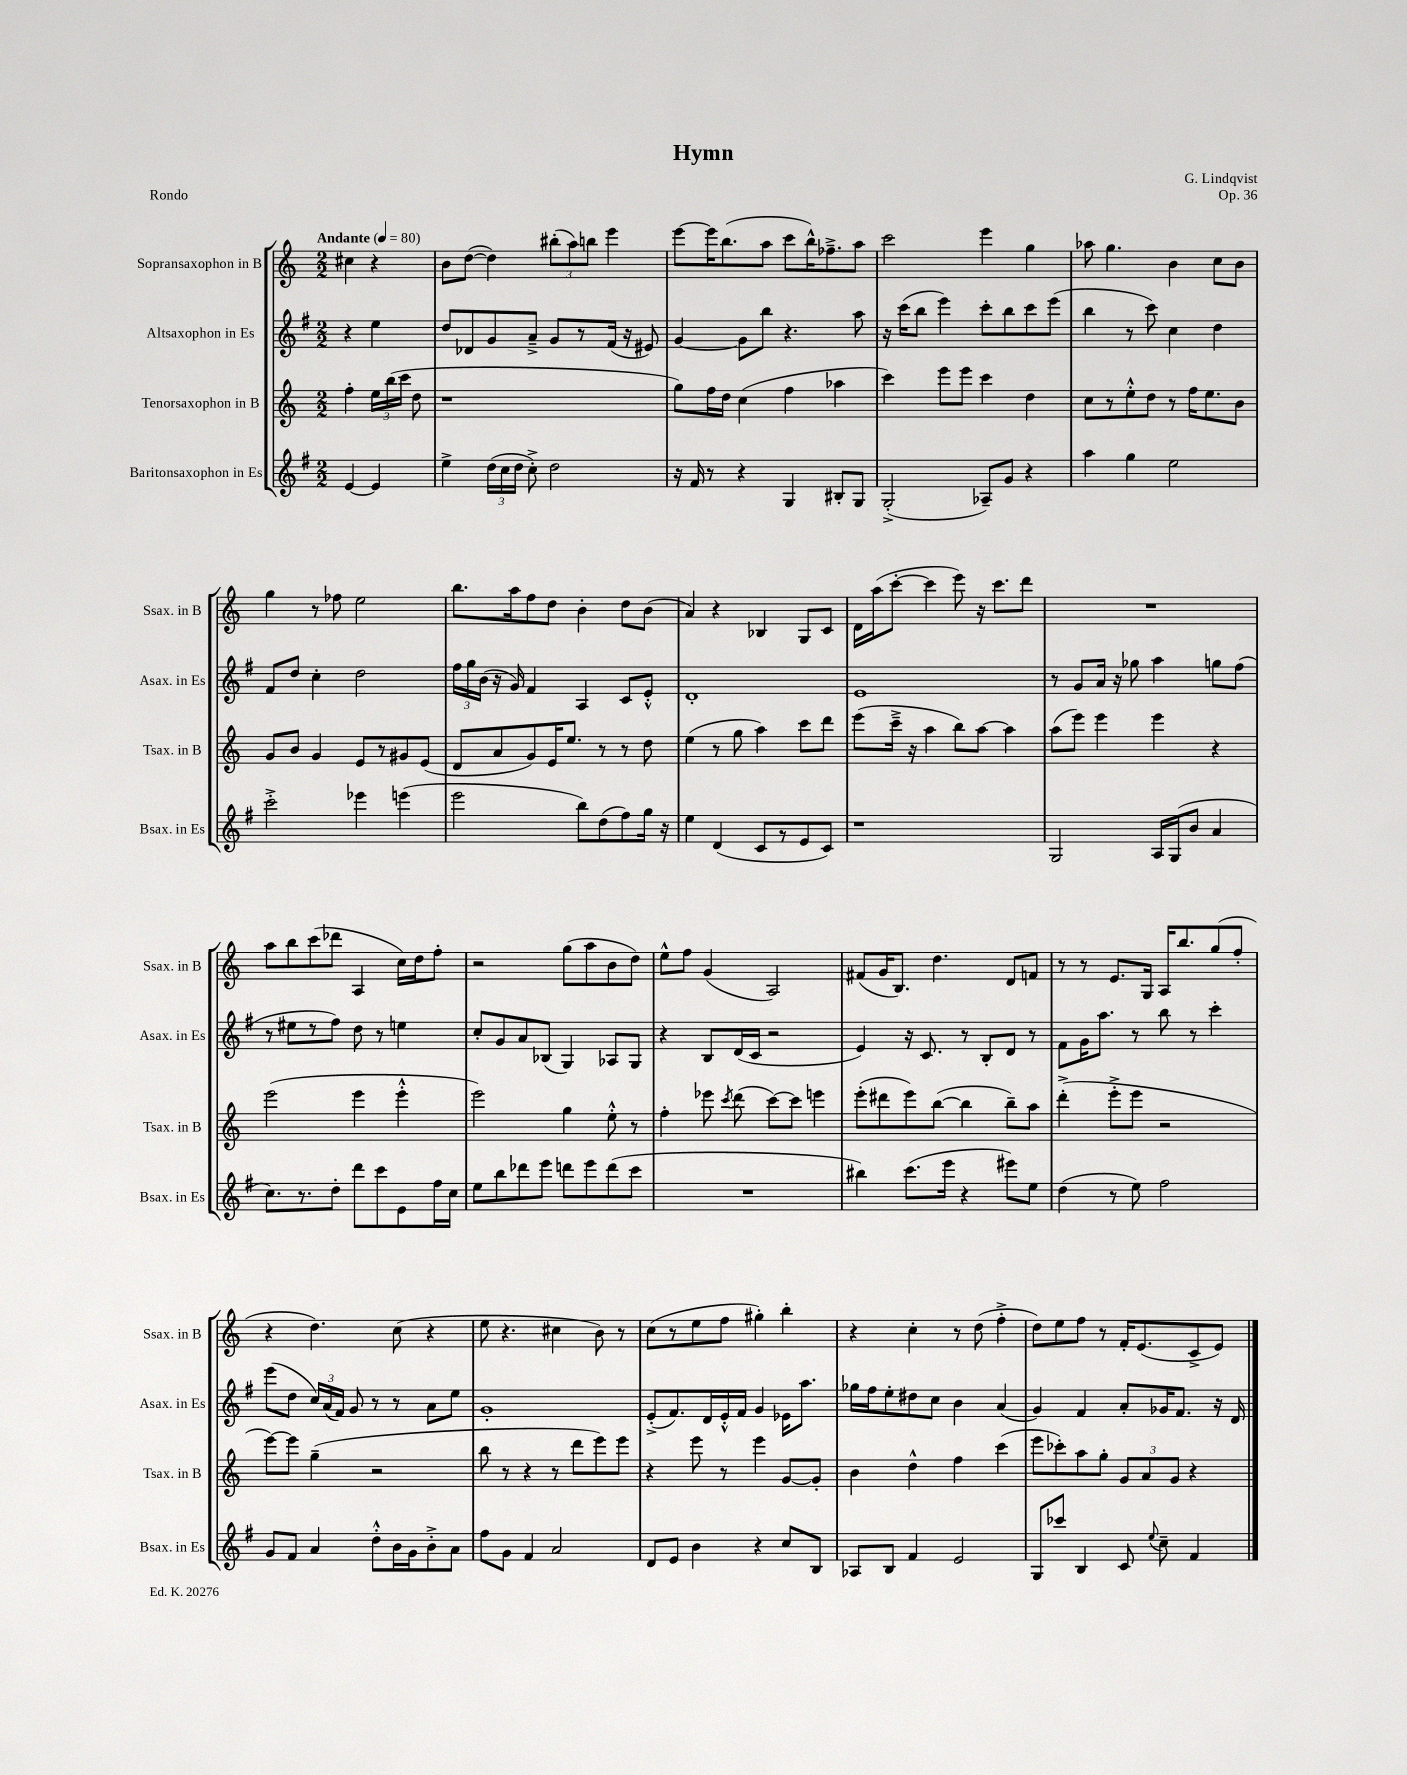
\header { title = "Hymn" composer = "G. Lindqvist" opus = "Op. 36" piece = "Rondo" }
<<
\new StaffGroup <<
\new Staff = "s0" \with { instrumentName = "Sopransaxophon in B" shortInstrumentName = "Ssax. in B" } {
    \clef treble \key c \major \numericTimeSignature \time 2/2 \partial 2 \tempo "Andante" 4 = 80
    \autoBeamOff cis''4 r4 |
    b'8[ d''8]~( d''4) \tuplet 3/2 { bis''8[-.( a''8) b''8] } e'''4 |
    e'''8[~ e'''16 b''8.( a''8] c'''8[ b''16-^) fes''8.---> a''8] |
    c'''2 e'''4 g''4 |
    aes''8 g''4. b'4 c''8[ b'8] |
    g''4 r8 fes''8 e''2 |
    b''8.[ a''16 f''8 d''8] b'4-. d''8[ b'8]( |
    a'4) r4 bes4 g8[ c'8] |
    d'16[ a''16( c'''8]~-. c'''4 e'''8) r16 c'''8.[ d'''8] |
    R1 |
    a''8[ b''8 c'''8( des'''8] a4 c''16[) d''16 f''8]-. |
    r2 g''8[( a''8 b'8 d''8]) |
    e''8[-^ f''8] g'4( a2) |
    fis'8[( g'16 b8.]) d''4. d'8[ f'8] |
    r8 r8 e'8.[ g16] a16[ b''8. g''8( f''8]-. |
    r4 d''4.) c''8( r4 |
    e''8 r4. cis''4 b'8) r8 |
    c''8[( r8 e''8 f''8] gis''4-.) b''4-. |
    r4 c''4-. r8 d''8( f''4-.-> |
    d''8[) e''8 f''8] r8 f'16[-. e'8.( c'8-> e'8]) \bar "|." |
}
\new Staff = "s1" \with { instrumentName = "Altsaxophon in Es" shortInstrumentName = "Asax. in Es" } {
    \clef treble \key g \major \numericTimeSignature \time 2/2 \partial 2
    \autoBeamOff r4 e''4 |
    d''8[ des'8 g'8 a'8]---> g'8[ r8 fis'16]( r16 eis'8) |
    g'4~ g'8[ b''8] r4. a''8 |
    r16 c'''16[( b''8] e'''4) c'''8[-. b''8 c'''8 e'''8]( |
    b''4 r8 c'''8) c''4 d''4 |
    fis'8[ d''8] c''4-. d''2 |
    \tuplet 3/2 { fis''16[ g''16 b'16]( } r16 g'16) fis'4 a4 c'8[ e'8]-.-^ |
    d'1-. |
    e'1 |
    r8 g'8[ a'16] r16 ges''8 a''4 g''8[ fis''8]( |
    r8 eis''8[ r8 fis''8]) d''8 r8 e''4 |
    c''8[-. g'8 a'8 bes8]( g4) aes8[ g8] |
    r4 b8[ d'16( c'16] r2 |
    e'4) r16 c'8. r8 b8[-. d'8] r8 |
    fis'8[ g'16 a''8.] r8 b''8 r8 c'''4-. |
    e'''8[( d''8] \tuplet 3/2 { c''16[) a'16( fis'16]) } g'8 r8 r8 a'8[ e''8] |
    g'1-. |
    e'8[-.->( fis'8.) d'16 e'16-.-^ fis'16] g'4 ees'16[ a''8.] |
    ges''16[ fis''16 e''8-. dis''8 c''8] b'4 a'4( |
    g'4) fis'4 a'8[-. ges'16 fis'8.] r16 d'16 \bar "|." |
}
\new Staff = "s2" \with { instrumentName = "Tenorsaxophon in B" shortInstrumentName = "Tsax. in B" } {
    \clef treble \key c \major \numericTimeSignature \time 2/2 \partial 2
    \autoBeamOff f''4-. \tuplet 3/2 { e''16[ b''16( c'''16] } d''8 |
    r1 |
    g''8[) f''16 d''16] c''4( f''4 aes''4 |
    c'''4) e'''8[ e'''8] c'''4 d''4 |
    c''8[ r8 e''8-.-^ d''8] r8 f''16[ e''8. b'8] |
    g'8[ b'8] g'4 e'8[ r8 gis'8 e'8]( |
    d'8[ a'8 g'8) e'16 e''8.] r8 r8 d''8 |
    e''4( r8 g''8 a''4) c'''8[ d'''8] |
    e'''8[( c'''16]---> r16 a''4 b''8[) a''8]~ a''4 |
    a''8[( e'''8]) e'''4 e'''4 r4 |
    e'''2( e'''4 e'''4-.-^ |
    e'''2) g''4 e''8-.-^ r8 |
    f''4-. ees'''8 \acciaccatura { c'''8 } d'''8( c'''8[~) c'''8] e'''4 |
    e'''8[-.( dis'''8 e'''8) b''8]~( b''4 b''8[--) a''8] |
    d'''4-.->( e'''8[-.-> e'''8] r2 |
    e'''8[~) e'''8] g''4--( r2 |
    b''8 r8 r4 r8 d'''8[ e'''8) e'''8] |
    r4 e'''8 r8 e'''4 g'8[~ g'8]-. |
    b'4 d''4-^ f''4 c'''4( |
    e'''8[ ces'''8-.) a''8 g''8]-. \tuplet 3/2 { g'8[ a'8 g'8] } r4 \bar "|." |
}
\new Staff = "s3" \with { instrumentName = "Baritonsaxophon in Es" shortInstrumentName = "Bsax. in Es" } {
    \clef treble \key g \major \numericTimeSignature \time 2/2 \partial 2
    \autoBeamOff e'4~ e'4 |
    e''4-> \tuplet 3/2 { d''16[( c''16 d''16] } c''8-.->) d''2 |
    r16 fis'16 r8 r4 g4 bis8[-. g8] |
    g2-.->( aes8[--) g'8] r4 |
    a''4 g''4 e''2 |
    c'''2-.-> ees'''4 e'''4( |
    e'''2 b''8[) d''8( fis''8) g''16] r16 |
    e''4 d'4( c'8[ r8 e'8 c'8]) |
    r1 |
    g2 a16[ g16( b'8] a'4 |
    c''8.[) r8. d''8]-. d'''8[ c'''8 e'8 fis''16 c''16] |
    e''8[ b''8 des'''8 e'''8] d'''8[ e'''8 d'''8( c'''8] |
    R1 |
    bis''4) c'''8.[( e'''16] r4 eis'''8[) e''8] |
    d''4( r8 e''8) fis''2 |
    g'8[ fis'8] a'4 d''8[-.-^ b'16 g'16 b'8-.-> a'8] |
    fis''8[ g'8] fis'4 a'2 |
    d'8[ e'8] b'4 r4 c''8[ b8] |
    aes8[ b8] fis'4 e'2 |
    g8[ ces'''8] b4 c'8 \appoggiatura { e''8 } c''8-- fis'4 \bar "|." |
}
>>
>>
\layout { \context { \Score \remove "Bar_number_engraver" } }
